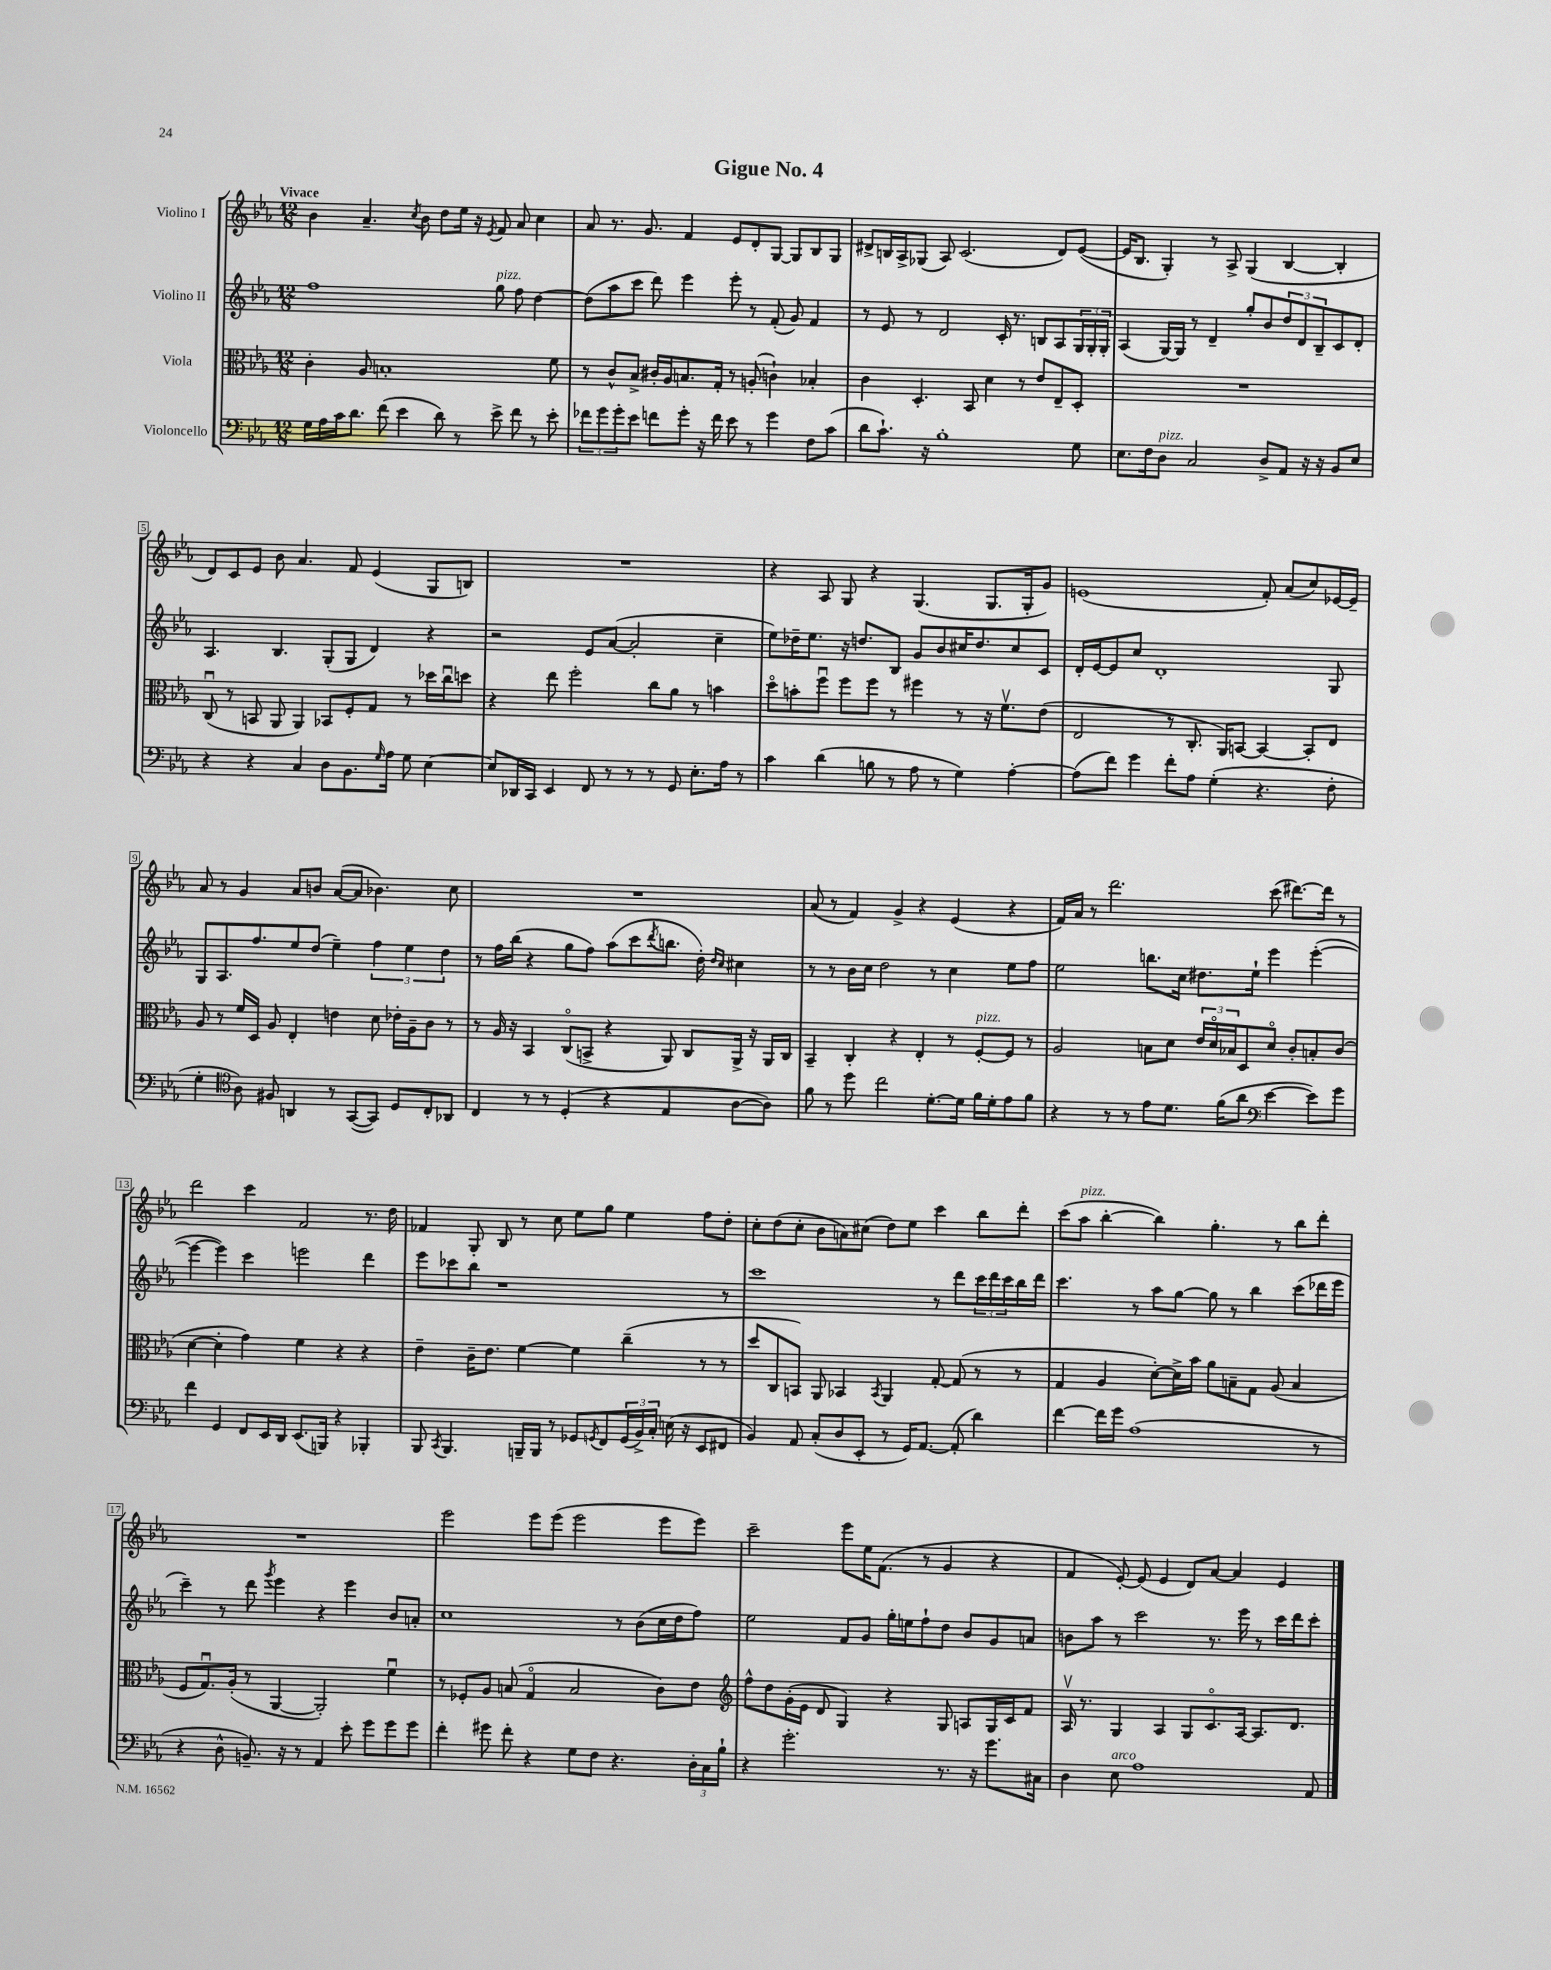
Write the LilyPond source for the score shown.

\header { title = "Gigue No. 4" }
<<
\new StaffGroup <<
\new Staff = "s0" \with { instrumentName = "Violino I" } {
    \clef treble \key ees \major \numericTimeSignature \time 12/8 \tempo "Vivace"
    bes'4 aes'4.-- \acciaccatura { c''8 } bes'8 d''8 ees''16 r16 \acciaccatura { ees'8 } f'8 aes'8 c''4 |
    aes'8 r8. g'8. f'4 ees'8 d'8-. g8~ g8 bes8 g8 |
    dis'8-> b16 aes16-> ges8( aes8) c'2.( dis'8) ees'8~( |
    ees'16 bes8. g4-.) r8 aes8-> g4( bes4~ bes4-. |
    d'8) c'8 ees'8 bes'8 aes'4. f'8 ees'4( g8 b8) |
    R1. |
    r4 aes8 g8 r4 g4.( g8. g16-. g'8) |
    e'1( f'8-.) aes'8( c''8) ees'16~ ees'16-- |
    aes'8 r8 g'4 aes'8 b'8 aes'8~( aes'8 bes'4.) c''8 |
    R1. |
    aes'8( r8 f'4) g'4-> r4 ees'4( r4 |
    f'16) aes'16 r8 d'''2. c'''8( dis'''8.~) dis'''16 r8 |
    d'''2 c'''4 f'2 r8. d''16 |
    fes'4 g8-. bes8 r8 c''8 ees''8 g''8 ees''4 f''8 d''8-. |
    c''8-. d''8( c''8-. bes'8 a'8) cis''8( d''8) ees''8 c'''4 bes''8 d'''8-. |
    c'''8( aes''8^\markup { \italic "pizz." } bes''4~-. bes''4) g''4.-. r8 bes''8 d'''8-. |
    R1. |
    ees'''2 ees'''8 ees'''8( ees'''2 ees'''8 ees'''8) |
    c'''2-- ees'''8 ees''16 f'8.( r8 g'4 r4 |
    f'4 ees'8~-.) ees'8( ees'4 d'8) aes'8~ aes'4 ees'4 \bar "|." |
}
\new Staff = "s1" \with { instrumentName = "Violino II" } {
    \clef treble \key ees \major \numericTimeSignature \time 12/8
    f''1 g''8^\markup { \italic "pizz." } f''8 d''4~ |
    d''8( aes''8 c'''8 d'''8) ees'''4 ees'''8-. r8 f'8-.( g'8) f'4 |
    r8 ees'8 r8 d'2 c'16-. r8. b8 aes8 \tuplet 3/2 { g16 g16-. g16-. } |
    aes4( g16~) g16 r8 d'4-- g''8-. bes'8 \tuplet 3/2 { d''8 d'8 bes8-- } c'8 d'8-. |
    aes4. bes4. g8-.( g8 d'4) r4 |
    r2 ees'8 aes'8~( aes'2-. c''4-- |
    ees''8) des''16-- ees''8. r16 d''8. bes8 g'8 bes'8 cis''16 d''8. cis''8 c'8 |
    d'16-. ees'16~ ees'8 c''8 d'1-. g8 |
    g8 aes8. f''8. ees''8 d''8( ees''4--) \tuplet 3/2 { f''4 ees''4 d''4 } |
    r8 f''16 bes''16( r4 g''8 f''8) aes''8( c'''8 \acciaccatura { d'''8 } b''8. d''16-.) \grace { d''16 c''16 } cis''4 |
    r8 r8 bes'16 c''16 d''2 r8 c''4 ees''8 f''8 |
    ees''2 b''8. c''16 dis''8. ees''16-! ees'''4 ees'''4~-.( |
    ees'''4~ ees'''4) c'''4 e'''2 d'''4 |
    ees'''8 ces'''8 bes''8 r1 r8 |
    c'''1 r8 d'''8 \tuplet 3/2 { c'''16 d'''16 c'''16 } bes''16 d'''16 |
    c'''4. r8 aes''8 g''8~ g''8 r8 bes''4 c'''8( des'''16 ees'''16 |
    c'''4--) r8 d'''8 \acciaccatura { g'''8 } ees'''4 r4 ees'''4 bes'8 a'8-. |
    c''1 r8 bes'8( c''16 d''16 f''8) |
    ees''2 f'8 g'8 g''16-. e''16 f''8-! d''8 bes'8 g'8 a'8 |
    b'8 aes''8 r8 c'''2 r8. ees'''16 r8 c'''16 d'''16 c'''8-. \bar "|." |
}
\new Staff = "s2" \with { instrumentName = "Viola" } {
    \clef alto \key ees \major \numericTimeSignature \time 12/8
    c'4-. aes8 b1-. f'8 |
    r8 c'8-^ bes8-> cis'16-. aes16 b8. g16-. r8 a8-.( c'4-!) bes4-. |
    c'4 d4.-. bes,8 d'4 r8 ees'8 ees8-- d8-. |
    R1. |
    c8\downbow( r8 b,8 aes,8 aes,4) bes,8 f8-. g8 r8 des''16 c''16\downbow d''8 |
    r4 ees''8 f''2-. c''8 aes'8 r8 b'4 |
    d''8\flageolet b'8-. f''8\downbow f''8 f''8 r8 fis''4 r8 r16 f'8.\upbow ees'8( |
    ees2 r8 c8.-. aes,16) b,8~ b,4~ b,8-. ees8 |
    aes8 r8 f'16 d16 aes8 ees4-. e'4 d'8 ees'16-. aes16-- c'8 r8 |
    r8 aes16 r16 bes,4 c8\flageolet( b,8-> r4 aes,8) c8 aes,16-> r16 aes,16 c16 |
    bes,4-- c4-. r4 ees4-. r8 f8~-.^\markup { \italic "pizz." } f8 r8 |
    aes2 b8 d'8 \tuplet 3/2 { ees'16 d'16\flageolet bes16 } d8 d'8\flageolet c'8-. b8-. c'8( |
    d'4~ d'4-. g'4) f'4 r4 r4 |
    ees'4-- c'16-- ees'8. f'4~ f'4 c''4--( r8 r8 |
    d''8 c8 b,8) aes,8 bes,4 \acciaccatura { bes,8 } aes,4 g8~-. g8( r8 r8 |
    g4 aes4 d'8~-.) d'16-> bes'16 aes'8 b8-- g8 aes8( b4 |
    f8 g8.\downbow) aes16-.( r8 aes,4~ aes,2-.) f'4\downbow |
    r8 fes8-. aes8 b8( g4\flageolet b2 c'8) ees'8 |
    \clef treble f''8-^ d''8 g'16-.( ees'16 d'8 g4) r4 g8 a8 g16 c'16 f'8 |
    aes16\upbow r8. g4 aes4 g8 c'8.\flageolet aes16~ aes8. d'8. \bar "|." |
}
\new Staff = "s3" \with { instrumentName = "Violoncello" } {
    \clef bass \key ees \major \numericTimeSignature \time 12/8
    g16 aes16 c'16 d'8. f'8( ees'4 d'8) r8 ees'8-> f'8 r8 ees'8-. |
    \tuplet 3/2 { fes'8 g'8 g'8-. } ees'8 f'8 g'8-. r16 f'16 ees'8 r8 g'4 f8 c'8( |
    d'8 c'8.-!) r16 bes1-. g8 |
    ees8. f16 d8^\markup { \italic "pizz." } c2 d8-> aes,8 r16 r16 bes,8 ees8 |
    r4 r4 c4 d8 bes,8. \grace { g16 } aes16 g8 ees4~ |
    ees8 des,16 c,16 ees,4 f,8 r8 r8 r8 g,8 ees8.-. aes16 r8 |
    c'4 d'4( b8 r8 aes8 r8 g4) aes4~-. |
    aes8( f'8) g'4 f'8-. aes8 g4-.( r4. f8-. |
    g4-. \clef tenor aes8) fis8 a,4 r8 g,8~( g,8) d8 c8-. aes,8 |
    c4 r8 r8 d4-.( r4 ees4 aes8~ aes8) |
    f'8 r8 d''8 c''2 d'8.~-. d'16 f'16 d'16-. ees'8 f'8 |
    r4 r8 r8 ees'8 d'8. f'16( aes'8 \clef bass ees'4~ ees'8) g'8 |
    f'4 g,4 f,8 ees,16 d,16 ees,8.( b,,16) r4 bes,,4-. |
    bes,,8 \acciaccatura { c,8 } bes,,4. b,,16-- b,,16 r8 ges,8 \acciaccatura { g,8 } f,8 \tuplet 3/2 { g,16( bes,16->) c16-. } e16( r16 ees,8 fis,8 |
    bes,4) aes,8 c8-.( d8 ees,8-. r8 g,16) aes,8.~ aes,8-.( d'4) |
    f'4~ f'16 g'16 aes1( r8 |
    r4 d8-^ b,8.--) r16 r8 aes,4 ees'8-. g'8 g'8 g'8 |
    f'4-. gis'8 f'8-. r4 g8 f8 r4. \tuplet 3/2 { d16-. c16 bes16-! } |
    r4 g'2.-. r8. r16 g'8. cis16 |
    d4 ees8^\markup { \italic "arco" } aes1 aes,8 \bar "|." |
}
>>
>>
\layout { \context { \Score \override BarNumber.stencil = #(make-stencil-boxer 0.1 0.3 ly:text-interface::print) } }
